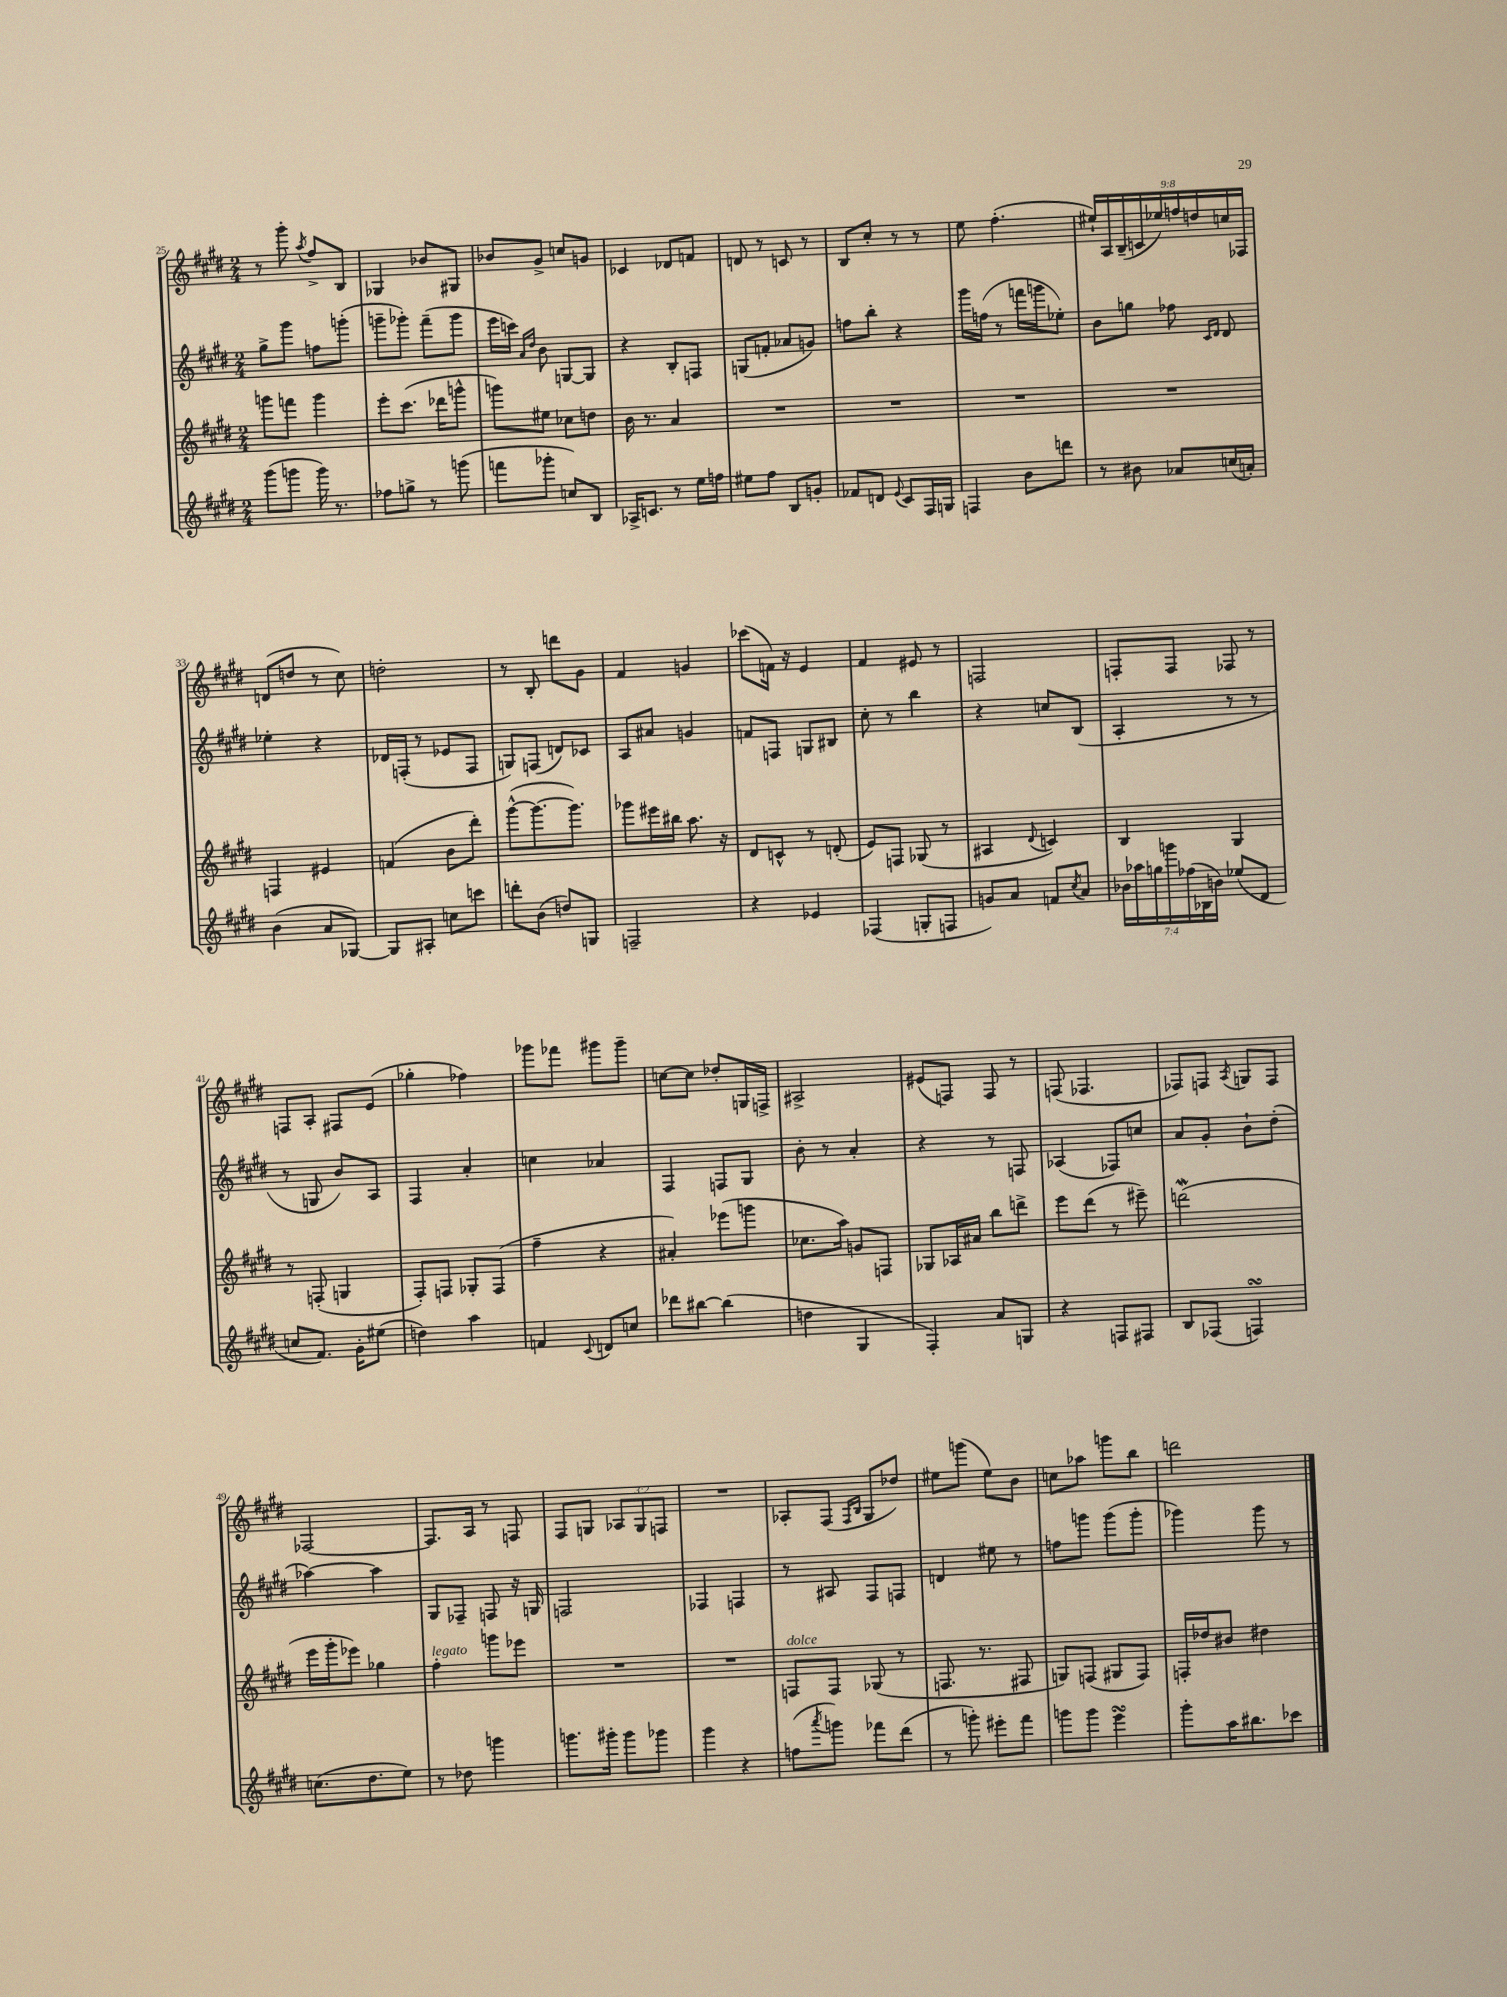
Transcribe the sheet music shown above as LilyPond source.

<<
\new StaffGroup <<
\new Staff = "s0" {
    \clef treble \key e \major \numericTimeSignature \time 2/4 \override Staff.TupletNumber.text = #tuplet-number::calc-fraction-text
    r8 gis'''8-. \acciaccatura { a''8 } fis''8-> b8 |
    ges4 bes'8 gis8 |
    bes'8 gis'8-> c''8 g'8 |
    ces'4 des'8 f'8 |
    d'8 r8 c'8 r8 |
    b8 cis''8-. r8 r8 |
    e''8 fis''4.-.( |
    \tuplet 9/8 { eis''16-!) a16 b16--( c'16 ees''16) f''16 d''16 c''16 fes16 } |
    d'8( d''8 r8 cis''8) |
    d''2-. |
    r8 b8-. d'''8 gis'8 |
    fis'4 g'4 |
    ces'''8( f'16) r16 e'4 |
    fis'4 eis'8 r8 |
    f2 |
    f8-. f8 fes8 r8 |
    f8 a8-. fis8 e'8( |
    ges''4-. fes''4) |
    ges'''8 fes'''8 gis'''8 gis'''8-- |
    c''8~ c''8 des''8-. g16 f16-> |
    ais2-> |
    eis'8( f8) f8 r8 |
    f8( fes4. |
    fes8) f8 \acciaccatura { a8 } g8 f8 |
    fes2~ |
    fes8. a16 r8 f8 |
    fis8 g8 \tuplet 3/2 { aes8 g8 f8 } |
    R2 |
    aes8-. fis8( \grace { fis16 b16 } gis8 des''8) |
    eis''8 g'''8( eis''8) b'8 |
    c''8 aes''8 g'''8 b''8 |
    d'''2 \bar "|." |
}
\new Staff = "s1" {
    \clef treble \key e \major \numericTimeSignature \time 2/4
    gis''8-> gis'''8 f''8 g'''8-.( |
    g'''8-- ges'''8-.) fis'''8--( ges'''8 |
    e'''16 c'''16) \grace { a'16 dis''16 } b'8 g8~ g8 |
    r4 b8-. f8 |
    g8( f'8-. aes'8 g'8) |
    f''8 b''8-. r4 |
    gis'''16 f''16( r8 f'''16 g'''16 ees''8-.) |
    b'8 g''8 fes''8 \grace { cis'16 dis'16 } dis'8 |
    ees''4-. r4 |
    des'16 f16-.( r8 ees'8 f8 |
    g8) f8( d'8) ces'8 |
    a8 ais'8 g'4 |
    f'8 f8 g8 bis8 |
    cis''8-. r8 b''4 |
    r4 c''8 b8( |
    a4-. r8 r8 |
    r8 g8 b'8) a8 |
    fis4 a'4-. |
    c''4 aes'4 |
    fis4 f8 gis8 |
    b'8-. r8 a'4-. |
    r4 r8 f8 |
    aes4( fes8) c''8 |
    a'8 gis'8-. b'8-! dis''8-.( |
    aes''4~) aes''4 |
    gis8 fes8-- f8 r16 g16 |
    f2 |
    fes4 f4 |
    r8 ais8 fis8 f8 |
    d'4 eis''8 r8 |
    f''8 g'''8 g'''8( g'''8-. |
    ges'''4) ges'''8 r8 \bar "|." |
}
\new Staff = "s2" {
    \clef treble \key e \major \numericTimeSignature \time 2/4
    g'''8 f'''8 g'''4 |
    e'''8-. cis'''8.( des'''16 g'''8-^ |
    g'''8) eis''8 ces''8 d''8 |
    b'16 r8. a'4 |
    R2 |
    R2 |
    R2 |
    R2 |
    f4 eis'4 |
    f'4( b'8 dis'''8-.) |
    gis'''8~-^( gis'''8.~ gis'''8.) |
    ges'''8 eis'''16 bis''16 a''8. r16 |
    dis'8 c'8-^ r8 d'8-.( |
    e'8) f8 ges8( r8 |
    ais4 \appoggiatura { dis'8 } c'4) |
    b4 gis4 |
    r8 f8-.( g4 |
    fis8-.) f8 ges8-. f8( |
    fis''4-- r4 |
    ais'4-.) ees'''8( g'''8 |
    ces''8. a''16) g'8 f8 |
    ges8 aes16 ais'16 b''8 d'''8-> |
    e'''8 dis'''8( r8 eis'''8--) |
    d'''2\mordent( |
    e'''16 gis'''16-. ees'''8) ges''4 |
    fis''4-.^\markup { \italic "legato" } g'''8 ees'''8 |
    R2 |
    R2 |
    f8^\markup { \italic "dolce" } f8 ges8( r8 |
    f8. r8. fis8 |
    g8) f8( gis8 f8) |
    f16-. des''16 bis'8 dis''4 \bar "|." |
}
\new Staff = "s3" {
    \clef treble \key e \major \numericTimeSignature \time 2/4 \override Staff.TupletNumber.text = #tuplet-number::calc-fraction-text
    gis'''8( g'''8 g'''16) r8. |
    fes''8 g''8-> r8 g'''8( |
    f'''8 ges'''8-. c''8) b8 |
    aes16-> c'8. r8 e''16 f''16 |
    eis''8 fis''8 b8 g'8-. |
    fes'8 d'8 \appoggiatura { e'8 } cis'8 fis16 g16 |
    f4 b'8 d'''8 |
    r8 bis'8 aes'8 c''16( a'16-.) |
    b'4( a'8 ges8~) |
    ges8 ais8-. c''8 c'''8 |
    d'''8-. b'8( d''8) g8 |
    f2-- |
    r4 ees'4 |
    fes4( g8-. f8 |
    g'8) a'8 f'8 \acciaccatura { cis''8 } a'8 |
    \tuplet 7/4 { bes'16 aes''16 g''16 g'''16 fes''16( bes16 b'16) } ees''8( dis'8 |
    c''8 fis'8.) gis'16-. eis''8( |
    d''4) a''4 |
    f'4 \appoggiatura { cis'8 } d'8 c''8 |
    des'''8 bis''8~ bis''4( |
    d''4 gis4 |
    fis4-.) a'8 g8 |
    r4 f8 fis8 |
    b8 fes8( f4\turn) |
    c''8.( dis''8. e''8) |
    r8 des''8 g'''4 |
    g'''8. gis'''16-. gis'''8 ges'''8 |
    gis'''4 r4 |
    f''8( \acciaccatura { a'''8 } g'''8) fes'''8 dis'''8( |
    r8 g'''8-.) eis'''8-. fis'''8 |
    g'''8 g'''8 e'''4\turn |
    gis'''8-. a''16 bis''8. ces'''8 \bar "|." |
}
>>
>>
\layout { \context { \Score currentBarNumber = #25 } }
